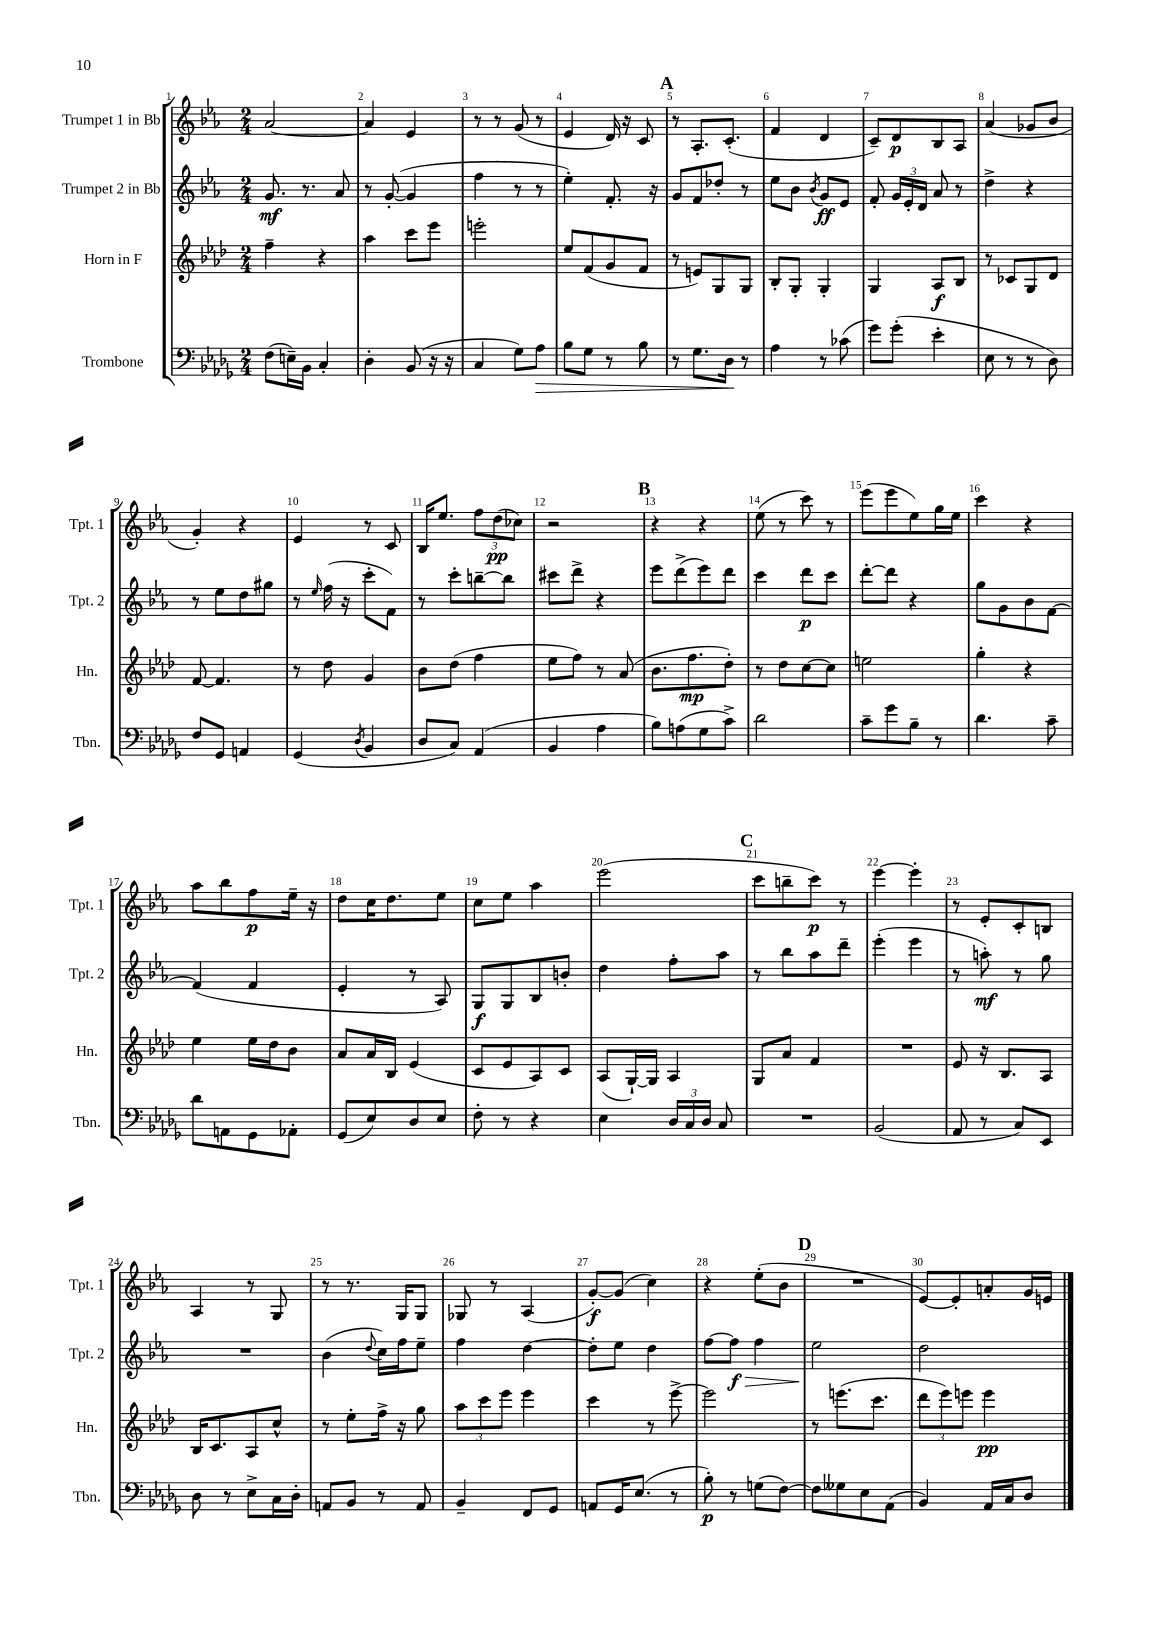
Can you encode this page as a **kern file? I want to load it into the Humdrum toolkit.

**kern	**dynam	**kern	**dynam	**kern	**dynam	**kern	**dynam
*part4	*part4	*part3	*part3	*part2	*part2	*part1	*part1
*staff4	*staff4	*staff3	*staff3	*staff2	*staff2	*staff1	*staff1
*I"Trombone	*	*I"Horn in F	*	*I"Trumpet 2 in Bb	*	*I"Trumpet 1 in Bb	*
*I'Tbn.	*	*I'Hn.	*	*I'Tpt. 2	*	*I'Tpt. 1	*
*clefF4	*	*clefG2	*	*clefG2	*	*clefG2	*
*k[b-e-a-d-g-]	*	*k[b-e-a-d-]	*	*k[b-e-a-]	*	*k[b-e-a-]	*
*M2/4	*	*M2/4	*	*M2/4	*	*M2/4	*
=1	=1	=1	=1	=1	=1	=1	=1
(8F\L	.	4ff~\	.	8.g/	mf	[2a-/	.
16En~\L)	.	.	.	.	.	.	.
16BB-\JJ	.	.	.	8.r	.	.	.
4C'/	.	4r	.	.	.	.	.
.	.	.	.	8a-/	.	.	.
=2	=2	=2	=2	=2	=2	=2	=2
4D-'\	.	4aa-\	.	8r	.	4a-/]	.
.	.	.	.	([8g'/	.	.	.
(8BB-/	.	8ccc\L	.	4g/]	.	4e-/	.
16r	.	8eee-\J	.	.	.	.	.
16r	.	.	.	.	.	.	.
=3	=3	=3	=3	=3	=3	=3	=3
4C/	.	2eeen'\	.	4ff\	.	8r	.
.	.	.	.	.	.	8r	.
8G-\L)	.	.	.	8r	.	(8g/	.
!	!LO:HP:b	!	!	!	!	!	!
8A-\J	>	.	.	8r	.	8r	.
=4	=4	=4	=4	=4	=4	=4	=4
8B-\L	.	8ee-/L	.	4ee-'\)	.	4e-/	.
8G-\J	.	(8f/	.	.	.	.	.
8r	.	8g/	.	8.f'/	.	16d/)	.
.	.	.	.	.	.	16r	.
8B-\	.	8f/J	.	.	.	8c/	.
.	.	.	.	16r	.	.	.
!!LO:REH:place=s1:t=A
=5	=5	=5	=5	=5	=5	=5	=5
8r	.	8r	.	8g/L	.	8r	.
8.G-\L	.	8en/L)	.	8f/	.	8.A-'/L	.
.	.	8G/	.	8dd-X'/J	.	.	.
16D-\Jk	.	.	.	.	.	(8.c'/J	.
8r	]	8G/J	.	8r	.	.	.
=6	=6	=6	=6	=6	=6	=6	=6
4A-\	.	8B-'/L	.	8ee-\L	.	4f/	.
.	.	8G'/J	.	8b-\J	.	.	.
.	.	.	.	8qb-/	.	.	.
8r	.	4G'/	.	8g/L	ff	4d/	.
(8c-X\	.	.	.	8e-/J	.	.	.
=7	=7	=7	=7	=7	=7	=7	=7
8g-\L)	.	4G/	.	8f'/	.	8c~/L)	.
(8g-'\J	.	.	.	24g/LL	.	8d/	p
.	.	.	.	24e-'/	.	.	.
.	.	.	.	24d/JJ	.	.	.
4e-'\	.	8A-/L	f	8a-/	.	8B-/	.
.	.	8B-/J	.	8r	.	8A-/J	.
=8	=8	=8	=8	=8	=8	=8	=8
8E-\	.	8r	.	4dd^\	.	(4a-/	.
8r	.	8c-X/L	.	.	.	.	.
8r	.	8G/	.	4r	.	8g-X/L	.
8D-\)	.	8d-/J	.	.	.	8b-/J	.
!!LO:LB:g=z
=9	=9	=9	=9	=9	=9	=9	=9
8F/L	.	[8f/	.	8r	.	4g'/)	.
8GG-/J	.	4.f/]	.	8ee-\L	.	.	.
4AAn/	.	.	.	8dd\	.	4r	.
.	.	.	.	8gg#X\J	.	.	.
=10	=10	=10	=10	=10	=10	=10	=10
(4GG-/	.	8r	.	8r	.	4e-/	.
.	.	.	.	16qqee-/	.	.	.
.	.	8dd-\	.	(16ff\	.	.	.
.	.	.	.	16r	.	.	.
8qD-/	.	.	.	.	.	.	.
4BB-/	.	4g/	.	8ccc'\L	.	8r	.
.	.	.	.	8f\J)	.	8c/	.
=11	=11	=11	=11	=11	=11	=11	=11
8D-/L	.	8b-\L	.	8r	.	16B-/KL	.
.	.	.	.	.	.	8.ee-/J	.
8C/J)	.	(8dd-\J	.	8ccc'\L	.	.	.
(4AA-/	.	4ff\	.	[8bbn~\	.	12ff\L	.
.	.	.	.	.	.	(12dd\	pp
.	.	.	.	8bb\J]	.	.	.
.	.	.	.	.	.	12cc-X\J)	.
=12	=12	=12	=12	=12	=12	=12	=12
4BB-/	.	8ee-\L	.	8ccc#X\L	.	2r	.
.	.	8ff\J)	.	8ddd^\J	.	.	.
4A-\	.	8r	.	4r	.	.	.
.	.	(8a-/	.	.	.	.	.
!!LO:REH:place=s1:t=B
=13	=13	=13	=13	=13	=13	=13	=13
8B-\L)	.	8.b-\L	.	8eee-\L	.	4r	.
(8An\	.	.	.	(8ddd^\	.	.	.
.	.	8.ff\	mp	.	.	.	.
8G-\	.	.	.	8eee-\)	.	4r	.
8c^\J)	.	8dd-'\J)	.	8ddd\J	.	.	.
=14	=14	=14	=14	=14	=14	=14	=14
2d-\	.	8r	.	4ccc\	.	(8ee-\	.
.	.	8dd-\L	.	.	.	8r	.
.	.	[8cc\	.	8ddd\L	p	8ccc\)	.
.	.	8cc\J]	.	8ccc\J	.	8r	.
=15	=15	=15	=15	=15	=15	=15	=15
8c~\L	.	2een\	.	[8ddd'\L	.	(8eee-\L	.
8g-\	.	.	.	8ddd\J]	.	8eee-\	.
8B-~\J	.	.	.	4r	.	8ee-\)	.
8r	.	.	.	.	.	16gg\L	.
.	.	.	.	.	.	16ee-\JJ	.
=16	=16	=16	=16	=16	=16	=16	=16
4.d-\	.	4gg'\	.	8gg\L	.	4ccc\	.
.	.	.	.	8g\	.	.	.
.	.	4r	.	8b-\	.	4r	.
8c~\	.	.	.	[8f\J	.	.	.
!!LO:LB:g=z
=17	=17	=17	=17	=17	=17	=17	=17
8d-\L	.	4ee-\	.	(4f/]	.	8aa-\L	.
8AAn\	.	.	.	.	.	8bb-\	.
8GG-\	.	16ee-\LL	.	4f/	.	8ff\	p
.	.	16dd-\J	.	.	.	.	.
8AA-X'\J	.	8b-\J	.	.	.	16ee-~\Jk	.
.	.	.	.	.	.	16r	.
=18	=18	=18	=18	=18	=18	=18	=18
(8GG-/L	.	8a-/L	.	4e-'/	.	8dd\L	.
8E-/)	.	16a-/L	.	.	.	16cc\K	.
.	.	16B-/JJ	.	.	.	8.dd\	.
8D-/	.	(4e-/	.	8r	.	.	.
8E-/J	.	.	.	8A-/)	.	8ee-\J	.
=19	=19	=19	=19	=19	=19	=19	=19
8F'\	.	8c/L	.	8G/L	f	8cc\L	.
8r	.	8e-/	.	8G/	.	8ee-\J	.
4r	.	8A-/)	.	8B-/	.	4aa-\	.
.	.	8c/J	.	8bn'/J	.	.	.
=20	=20	=20	=20	=20	=20	=20	=20
4E-\	.	(8A-/L	.	4dd\	.	(2eee-\	.
.	.	[16G`/L)	.	.	.	.	.
.	.	16G/JJ]	.	.	.	.	.
24D-/LL	.	4A-/	.	8ff'\L	.	.	.
24C/	.	.	.	.	.	.	.
24D-/JJ	.	.	.	.	.	.	.
8C/	.	.	.	8aa-\J	.	.	.
!!LO:REH:place=s1:t=C
=21	=21	=21	=21	=21	=21	=21	=21
2r	.	8G/L	.	8r	.	8ccc\L	.
.	.	8a-/J	.	8bb-\L	.	8bbn~\	.
.	.	4f/	.	8aa-\	.	8ccc\J)	p
.	.	.	.	8ddd~\J	.	8r	.
=22	=22	=22	=22	=22	=22	=22	=22
(2BB-/	.	2r	.	(4eee-'\	.	[4eee-\	.
.	.	.	.	4eee-\	.	4eee-'\]	.
=23	=23	=23	=23	=23	=23	=23	=23
8AA-/	.	8e-/	.	8r	.	8r	.
8r	.	16r	.	8aan'\)	mf	8e-'/L	.
.	.	8.B-/L	.	.	.	.	.
8C/L)	.	.	.	8r	.	8c'/	.
8EE-/J	.	8A-/J	.	8gg\	.	8Bn/J	.
!!LO:LB:g=z
=24	=24	=24	=24	=24	=24	=24	=24
8D-\	.	16B-/KL	.	2r	.	4A-/	.
.	.	8.c/	.	.	.	.	.
8r	.	.	.	.	.	.	.
8E-^\L	.	8A-/	.	.	.	8r	.
16C\L	.	8cc^^/J	.	.	.	8G/	.
16D-'\JJ	.	.	.	.	.	.	.
=25	=25	=25	=25	=25	=25	=25	=25
8AAn/L	.	8r	.	(4b-\	.	8r	.
8BB-/J	.	8ee-'\L	.	.	.	8.r	.
.	.	.	.	8qqdd/	.	.	.
8r	.	16ff^\Jk	.	16cc\LL)	.	.	.
.	.	16r	.	16ff\J	.	16G/KL	.
8AA/	.	8gg\	.	8ee-~\J	.	8G/J	.
=26	=26	=26	=26	=26	=26	=26	=26
4BB-~/	.	12aa-\L	.	4ff\	.	8G-X/	.
.	.	12ccc\	.	.	.	.	.
.	.	.	.	.	.	8r	.
.	.	12eee-\J	.	.	.	.	.
8FF/L	.	4eee-\	.	[4dd\	.	(4A-/	.
8GG-/J	.	.	.	.	.	.	.
=27	=27	=27	=27	=27	=27	=27	=27
8AAn/L	.	4ccc\	.	8dd'\L]	.	[8g'/L)	f
16GG-/K	.	.	.	8ee-\J	.	(8g/J]	.
(8.E-/J	.	.	.	.	.	.	.
.	.	8r	.	4dd\	.	4cc\)	.
8r	.	[8eee-^\	.	.	.	.	.
=28	=28	=28	=28	=28	=28	=28	=28
8B-'\)	p	2eee-\]	.	[8ff\L	.	4r	.
!	!	!	!	!	!LO:HP:b	!	!
8r	.	.	.	8ff\J]	> f	.	.
(8Gn\L	.	.	.	4ff\	.	(8ee-'\L	.
[8F\J)	.	.	.	.	.	8b-\J	.
!!LO:REH:place=s1:t=D
=29	=29	=29	=29	=29	=29	=29	=29
8F\L]	.	8r	.	2ee-\	.	2r	.
8G--X\	.	(8.eeen\L	.	.	.	.	.
8E-\	.	.	.	.	.	.	.
.	.	8.ccc\J	.	.	.	.	.
(8AA-\J	.	.	.	.	.	.	.
.	.	.	.	.	]	.	.
=30	=30	=30	=30	=30	=30	=30	=30
4BB-/)	.	12ddd-\L	.	2dd\	.	[8e-/L)	.
.	.	12eee-\)	.	.	.	.	.
.	.	.	.	.	.	8e-'/]	.
.	.	12eeen\J	.	.	.	.	.
16AA-/LL	.	4eee\	pp	.	.	8an'/	.
16C/J	.	.	.	.	.	.	.
8D-/J	.	.	.	.	.	16g/L	.
.	.	.	.	.	.	16en/JJ	.
==	==	==	==	==	==	==	==
*-	*-	*-	*-	*-	*-	*-	*-
